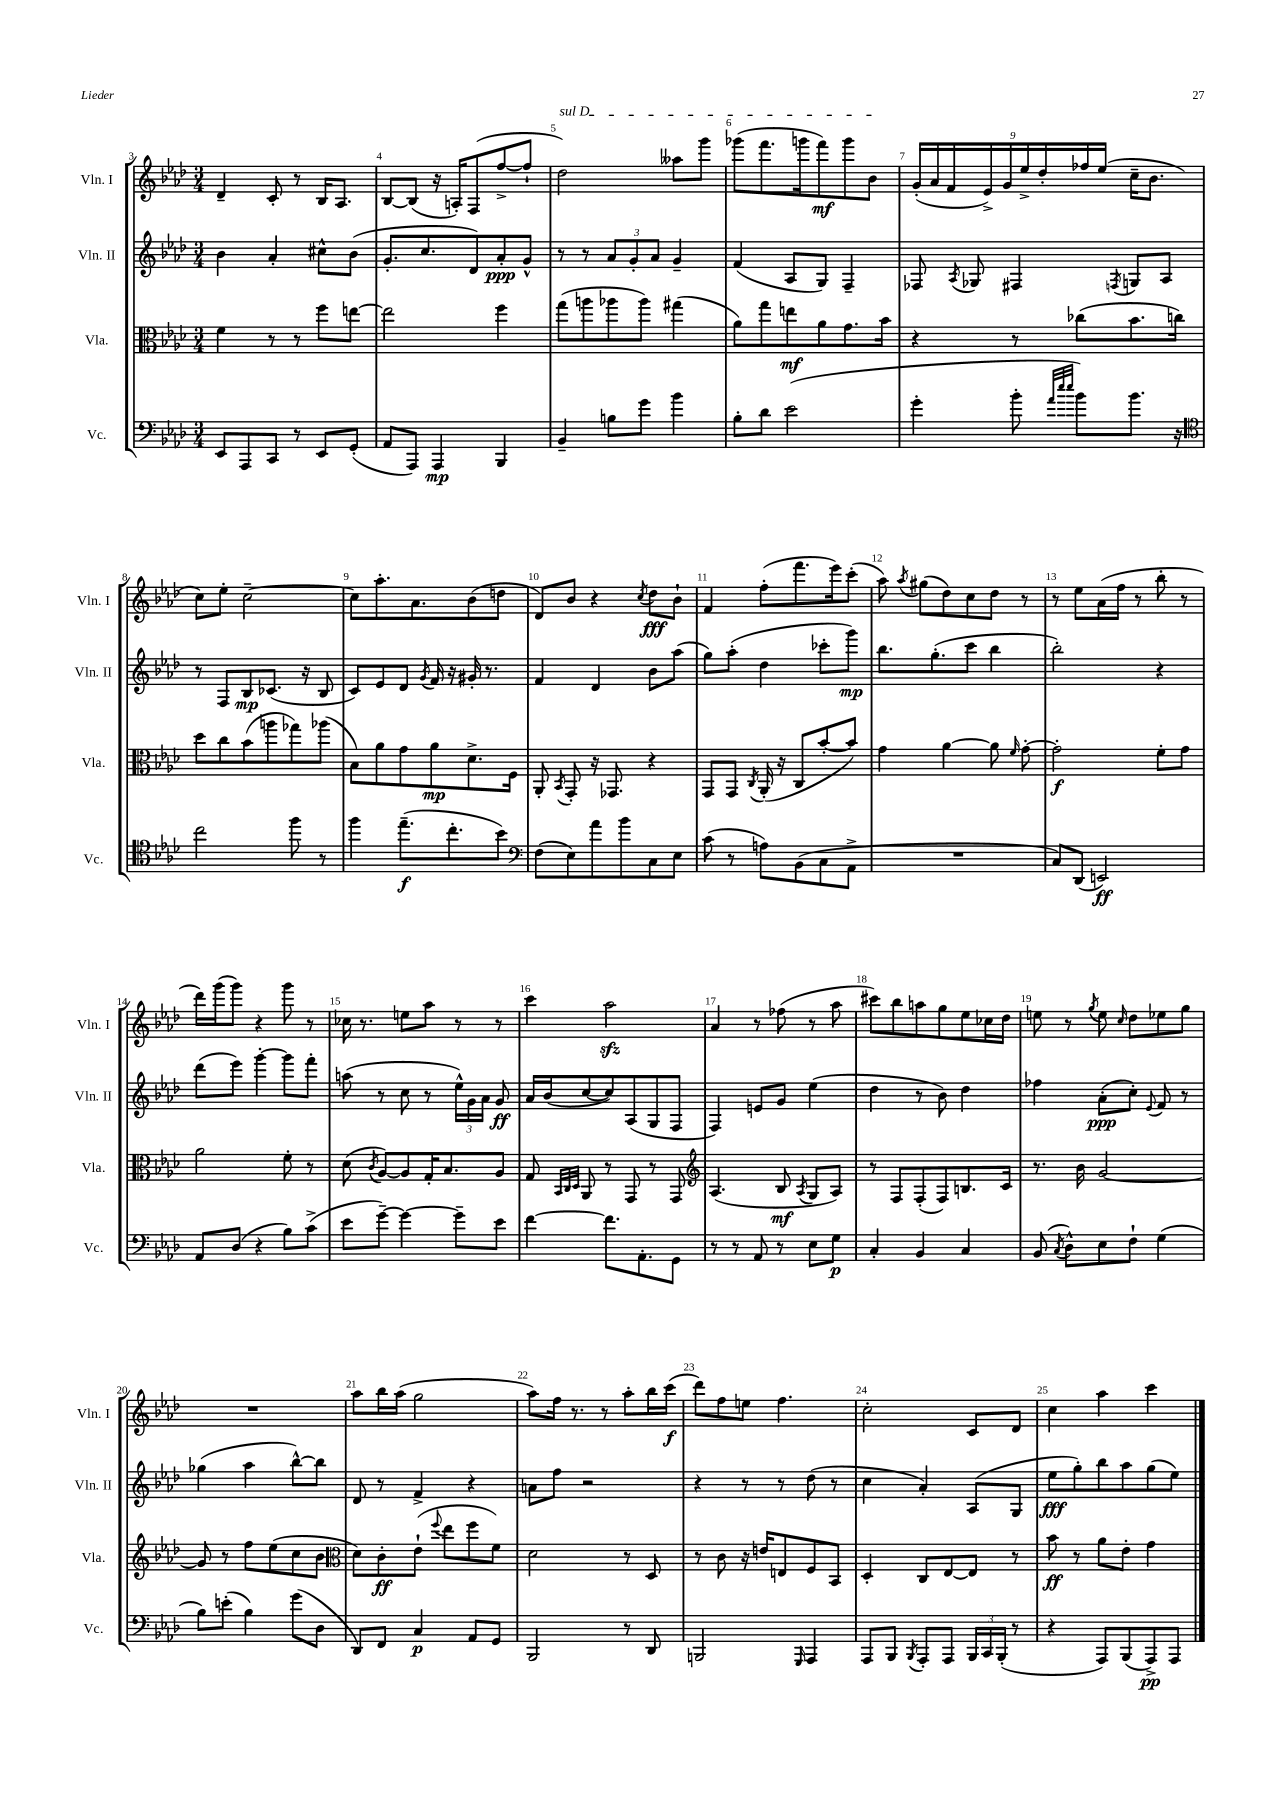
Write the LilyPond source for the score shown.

<<
\new StaffGroup <<
\new Staff = "s0" \with { instrumentName = "Vln. I" shortInstrumentName = "Vln. I" } {
    \clef treble \key aes \major \numericTimeSignature \time 3/4
    \autoBeamOff des'4-- c'8-. r8 bes16[ aes8.] |
    bes8[~ bes8]( r16 a16[-.) f8( f''8~-> f''8]-! |
    \once \override TextSpanner.bound-details.left.text = \markup { \italic "sul D" } des''2\startTextSpan) aeses''8[ g'''8] |
    ges'''8[( f'''8. g'''16 f'''8\mf) g'''8 bes'8]\stopTextSpan |
    \tuplet 9/8 { g'16[-.( aes'16 f'16 ees'16->) g'16 ees''16-> des''16-. fes''16 ees''16]( } c''16[-- bes'8.] |
    c''8[) ees''8]-. c''2~-- |
    c''8[ aes''8.-. aes'8. bes'8( d''8] |
    des'8[) bes'8] r4 \acciaccatura { c''8 } des''8[\fff bes'8]-! |
    f'4 f''8[-.( f'''8. ees'''16) c'''8]-.( |
    aes''8) \acciaccatura { aes''8 } gis''8[( des''8) c''8 des''8] r8 |
    r8 ees''8[ aes'16( f''16] r8 bes''8-. r8 |
    des'''16[) g'''16( g'''8]) r4 g'''8 r8 |
    ces''16 r8. e''8[ aes''8] r8 r8 |
    c'''4 aes''2\sfz |
    aes'4 r8 fes''8( r8 aes''8 |
    cis'''8[) bes''8 a''8 g''8 ees''8 ces''16 des''16] |
    e''8 r8 \acciaccatura { g''8 } e''8 \grace { c''16 } des''8[ ees''8 g''8] |
    R2. |
    aes''8[ bes''16 aes''16]( g''2 |
    aes''8[) f''16] r8. r8 aes''8[-. bes''16 c'''16]\f( |
    des'''8[) f''8 e''8] f''4. |
    c''2-. c'8[ des'8] |
    c''4 aes''4 c'''4 \bar "|." |
}
\new Staff = "s1" \with { instrumentName = "Vln. II" shortInstrumentName = "Vln. II" } {
    \clef treble \key aes \major \numericTimeSignature \time 3/4
    \autoBeamOff bes'4 aes'4-. cis''8[-^ bes'8]( |
    g'8.[-. c''8. des'8) aes'8-.\ppp g'8]-^ |
    r8 r8 \tuplet 3/2 { aes'8[ g'8-. aes'8] } g'4-- |
    f'4( aes8[ g8]) f4-- |
    fes8 \acciaccatura { aes8 } ges8 fis4 \acciaccatura { f8 } g8[ aes8] |
    r8 f8[ bes8\mp ces'8.]( r16 bes8 |
    c'8[) ees'8 des'8] \acciaccatura { g'8 } f'16 r16 gis'16-. r8. |
    f'4 des'4 bes'8[ aes''8]( |
    g''8[) aes''8]-.( des''4 ces'''8[-. g'''8]\mp) |
    bes''8.[ g''8.-.( c'''8] bes''4 |
    bes''2-.) r4 |
    des'''8[( ees'''8]) g'''4~-. g'''8[ f'''8]-. |
    a''8( r8 c''8 r8 \tuplet 3/2 { ees''16[-^) g'16 aes'16] } g'8\ff |
    aes'16[ bes'16( c''8~ c''8) aes8( g8 f8] |
    f4) e'8[ g'8] ees''4( |
    des''4 r8 bes'8) des''4 |
    fes''4 aes'8[-.\ppp( c''8]-.) \appoggiatura { ees'8 } f'8 r8 |
    ges''4( aes''4 bes''8[~-^) bes''8] |
    des'8 r8 f'4-> r4 |
    a'8[ f''8] r2 |
    r4 r8 r8 des''8( r8 |
    c''4 aes'4-.) aes8[( g8] |
    ees''8[\fff g''8-.) bes''8 aes''8 g''8( ees''8]) \bar "|." |
}
\new Staff = "s2" \with { instrumentName = "Vla." shortInstrumentName = "Vla." } {
    \clef alto \key aes \major \numericTimeSignature \time 3/4
    \autoBeamOff f'4 r8 r8 f''8[ e''8]~ |
    e''2 f''4 |
    g''8[( a''8 aes''8 aes''8]) gis''4( |
    aes'8[) g''8 e''8\mf aes'8 g'8. bes'16] |
    r4 r8 ces''8[( bes'8. c''16]) |
    des''8[ c''8 bes'8( a''8 ges''8) aes''8]( |
    bes8[) aes'8 g'8 aes'8\mp des'8.-> f16] |
    aes,8-. \acciaccatura { bes,8 } g,8-. r16 ges,8. r4 |
    g,8[ g,8] \acciaccatura { c8 } aes,16-.( r16 c8[ bes'8~-. bes'8]) |
    g'4 aes'4~ aes'8 \grace { f'16 } g'8~-. |
    g'2-.\f f'8[-. g'8] |
    aes'2 f'8-. r8 |
    des'8( \acciaccatura { c'8 } aes8[~) aes8 g16-. bes8. aes8] |
    g8 \grace { bes,32[ c32 des32] } aes,8 r8 g,8 r8 g,8 |
    \clef treble aes4.( bes8\mf \acciaccatura { aes8 } g8[ aes8]) |
    r8 f8[ f8-.( f8) b8. c'16] |
    r8. bes'16 g'2~ |
    g'8 r8 f''8[ ees''8( c''8 bes'8] |
    \clef alto des'8[) c'8-.\ff ees'8]-!( \appoggiatura { f''8 } ees''8[ f''8 f'8]) |
    des'2 r8 des8 |
    r8 c'8 r16 e'16[ e8 f8 bes,8] |
    des4-. c8[ ees8~ ees8] r8 |
    bes'8\ff r8 aes'8[ ees'8]-. g'4 \bar "|." |
}
\new Staff = "s3" \with { instrumentName = "Vc." shortInstrumentName = "Vc." } {
    \clef bass \key aes \major \numericTimeSignature \time 3/4
    \autoBeamOff ees,8[ aes,,8 c,8] r8 ees,8[ g,8]-.( |
    aes,8[ aes,,8]) aes,,4\mp bes,,4 |
    bes,4-- b8[ g'8] bes'4 |
    bes8[-. des'8] ees'2( |
    g'4-. bes'8-. \grace { aes'32[ ees''32 ees''32] } bes'8[) bes'8.] r16 |
    \clef tenor c''2 f''8 r8 |
    f''4 ees''8.[--\f( c''8.-. bes'8]) |
    \clef bass f8[( ees8) aes'8 bes'8 c8 ees8] |
    c'8( r8 a8[) bes,8( c8 aes,8]-> |
    R2. |
    c8[) des,8]( e,2\ff) |
    aes,8[ des8]( r4 bes8[) c'8]->( |
    ees'8[ g'8]~--) g'4~ g'8[-- ees'8] |
    f'4~ f'8.[ aes,8.-. g,8] |
    r8 r8 aes,8 r8 ees8[ g8]\p |
    c4-. bes,4 c4 |
    bes,8( \acciaccatura { c8 } des8[-^) ees8 f8]-! g4( |
    bes8[) e'8]-.( bes4) g'8[( des8] |
    des,8[) f,8] c4\p aes,8[ g,8] |
    bes,,2 r8 des,8 |
    b,,2 \grace { g,,16 } aes,,4 |
    aes,,8[ bes,,8] \acciaccatura { bes,,8 } aes,,8[-. aes,,8] \tuplet 3/2 { bes,,16[ c,16 bes,,16]-.( } r8 |
    r4 aes,,8[) bes,,8( aes,,8->\pp) aes,,8] \bar "|." |
}
>>
>>
\layout { \context { \Score currentBarNumber = #3 \override BarNumber.break-visibility = ##(#f #t #t) barNumberVisibility = #all-bar-numbers-visible } }
